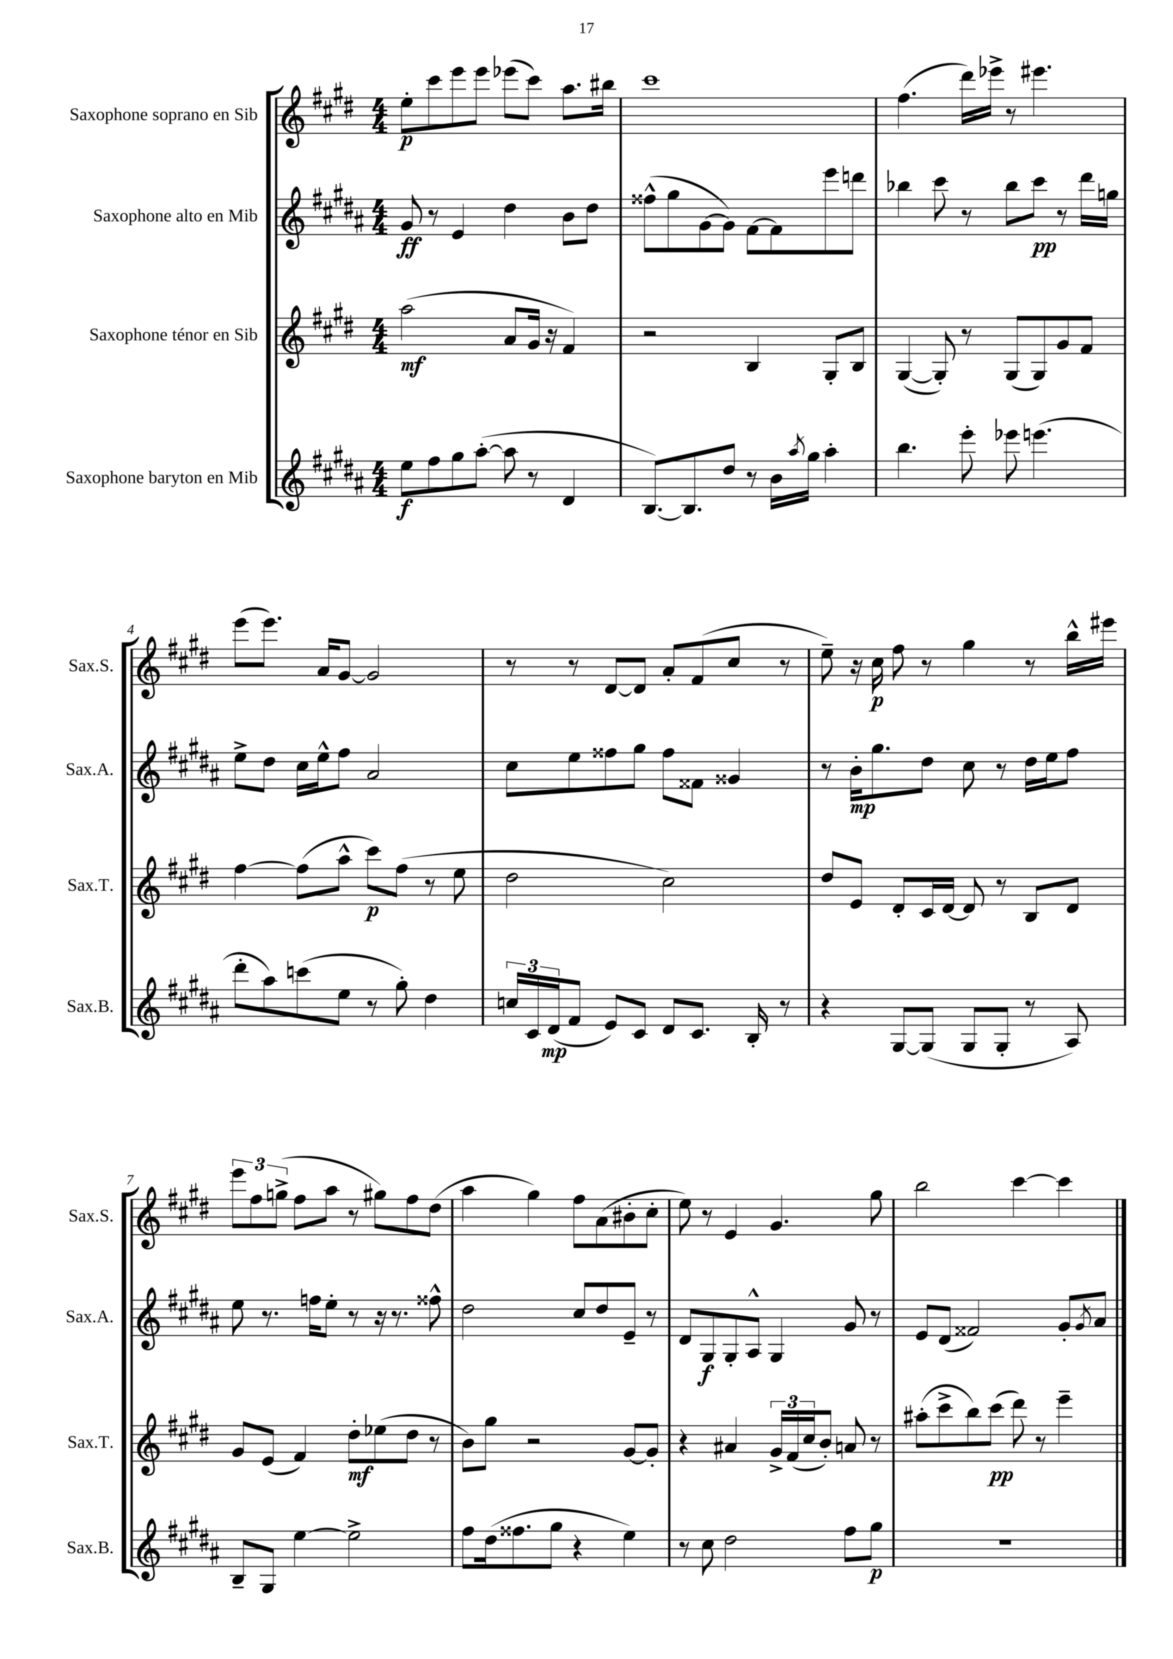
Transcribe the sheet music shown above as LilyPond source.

<<
\new StaffGroup <<
\new Staff = "s0" \with { instrumentName = "Saxophone soprano en Sib" shortInstrumentName = "Sax.S." } {
    \clef treble \key e \major \numericTimeSignature \time 4/4
    e''8-.\p cis'''8 e'''8 e'''8 ees'''8( cis'''8) a''8. bis''16 |
    cis'''1 |
    fis''4.( dis'''16) ees'''16-> r8 eis'''4. |
    e'''8( e'''8.) a'16 gis'8~ gis'2 |
    r8 r8 dis'8~ dis'8 a'8-. fis'8( cis''8 r8 |
    e''8--) r16 cis''16\p fis''8 r8 gis''4 r8 b''16-^ eis'''16 |
    \tuplet 3/2 { e'''8 fis''8 g''8->( } fis''8 a''8 r8 gis''8) fis''8 dis''8( |
    a''4 gis''4) fis''8 a'8( bis'8-. cis''8-. |
    e''8) r8 e'4 gis'4. gis''8 |
    b''2 cis'''4~ cis'''4 \bar "|." |
}
\new Staff = "s1" \with { instrumentName = "Saxophone alto en Mib" shortInstrumentName = "Sax.A." } {
    \clef treble \key b \major \numericTimeSignature \time 4/4
    gis'8\ff r8 e'4 dis''4 b'8 dis''8 |
    fisis''8-^( gis''8 gis'8~ gis'8) fis'8~ fis'8 e'''8 d'''8 |
    bes''4 cis'''8 r8 bes''8 cis'''8\pp r8 dis'''16 g''16 |
    e''8-> dis''8 cis''16 e''16-^ fis''8 ais'2 |
    cis''8 e''8 fisis''8 gis''8 fisis''8 fisis'8 gisis'4 |
    r8 b'16-.\mp gis''8. dis''8 cis''8 r8 dis''16 e''16 fis''8 |
    e''8 r8. f''16 e''8-. r8 r16 r8. fisis''8-^ |
    dis''2 cis''8 dis''8 e'8-- r8 |
    dis'8 gis8\f gis8-. ais8-^ gis4 gis'8 r8 |
    e'8 dis'8( fisis'2) gis'8-. \acciaccatura { gis'8 } ais'8 \bar "|." |
}
\new Staff = "s2" \with { instrumentName = "Saxophone ténor en Sib" shortInstrumentName = "Sax.T." } {
    \clef treble \key e \major \numericTimeSignature \time 4/4
    a''2\mf( a'8 gis'16 r16 fis'4) |
    r2 b4 gis8-. b8 |
    gis4~( gis8-.) r8 gis8( gis8) gis'8 fis'8 |
    fis''4~ fis''8( a''8-^ cis'''8\p) fis''8( r8 e''8 |
    dis''2 cis''2) |
    dis''8 e'8 dis'8-. cis'16 dis'16~ dis'8 r8 b8 dis'8 |
    gis'8 e'8( fis'4) dis''8-.\mf ees''8( dis''8 r8 |
    b'8) gis''8 r2 gis'8~ gis'8-. |
    r4 ais'4 \tuplet 3/2 { gis'16-> fis'16( cis''16 } b'8-.) a'8 r8 |
    ais''8-.( cis'''8-> b''8) cis'''8\pp( dis'''8) r8 e'''4-- \bar "|." |
}
\new Staff = "s3" \with { instrumentName = "Saxophone baryton en Mib" shortInstrumentName = "Sax.B." } {
    \clef treble \key b \major \numericTimeSignature \time 4/4
    e''8\f fis''8 gis''8 ais''8~-.( ais''8 r8 dis'4 |
    b8.~) b8. dis''8 r8 b'16 \acciaccatura { ais''8 } gis''16 ais''4-. |
    b''4. e'''8-. ees'''8 e'''4.( |
    dis'''8-. ais''8) c'''8( e''8 r8 gis''8-.) dis''4 |
    \tuplet 3/2 { c''16 cis'16 dis'16\mp( } fis'8 e'8) cis'8 dis'8 cis'8. b16-. r8 |
    r4 gis8~ gis8( gis8 gis8-. r8 ais8) |
    b8-- gis8 e''4~ e''2-> |
    fis''8 dis''16( fisis''8. gis''8 r4 e''4) |
    r8 cis''8 dis''2 fis''8 gis''8\p |
    R1 \bar "|." |
}
>>
>>
